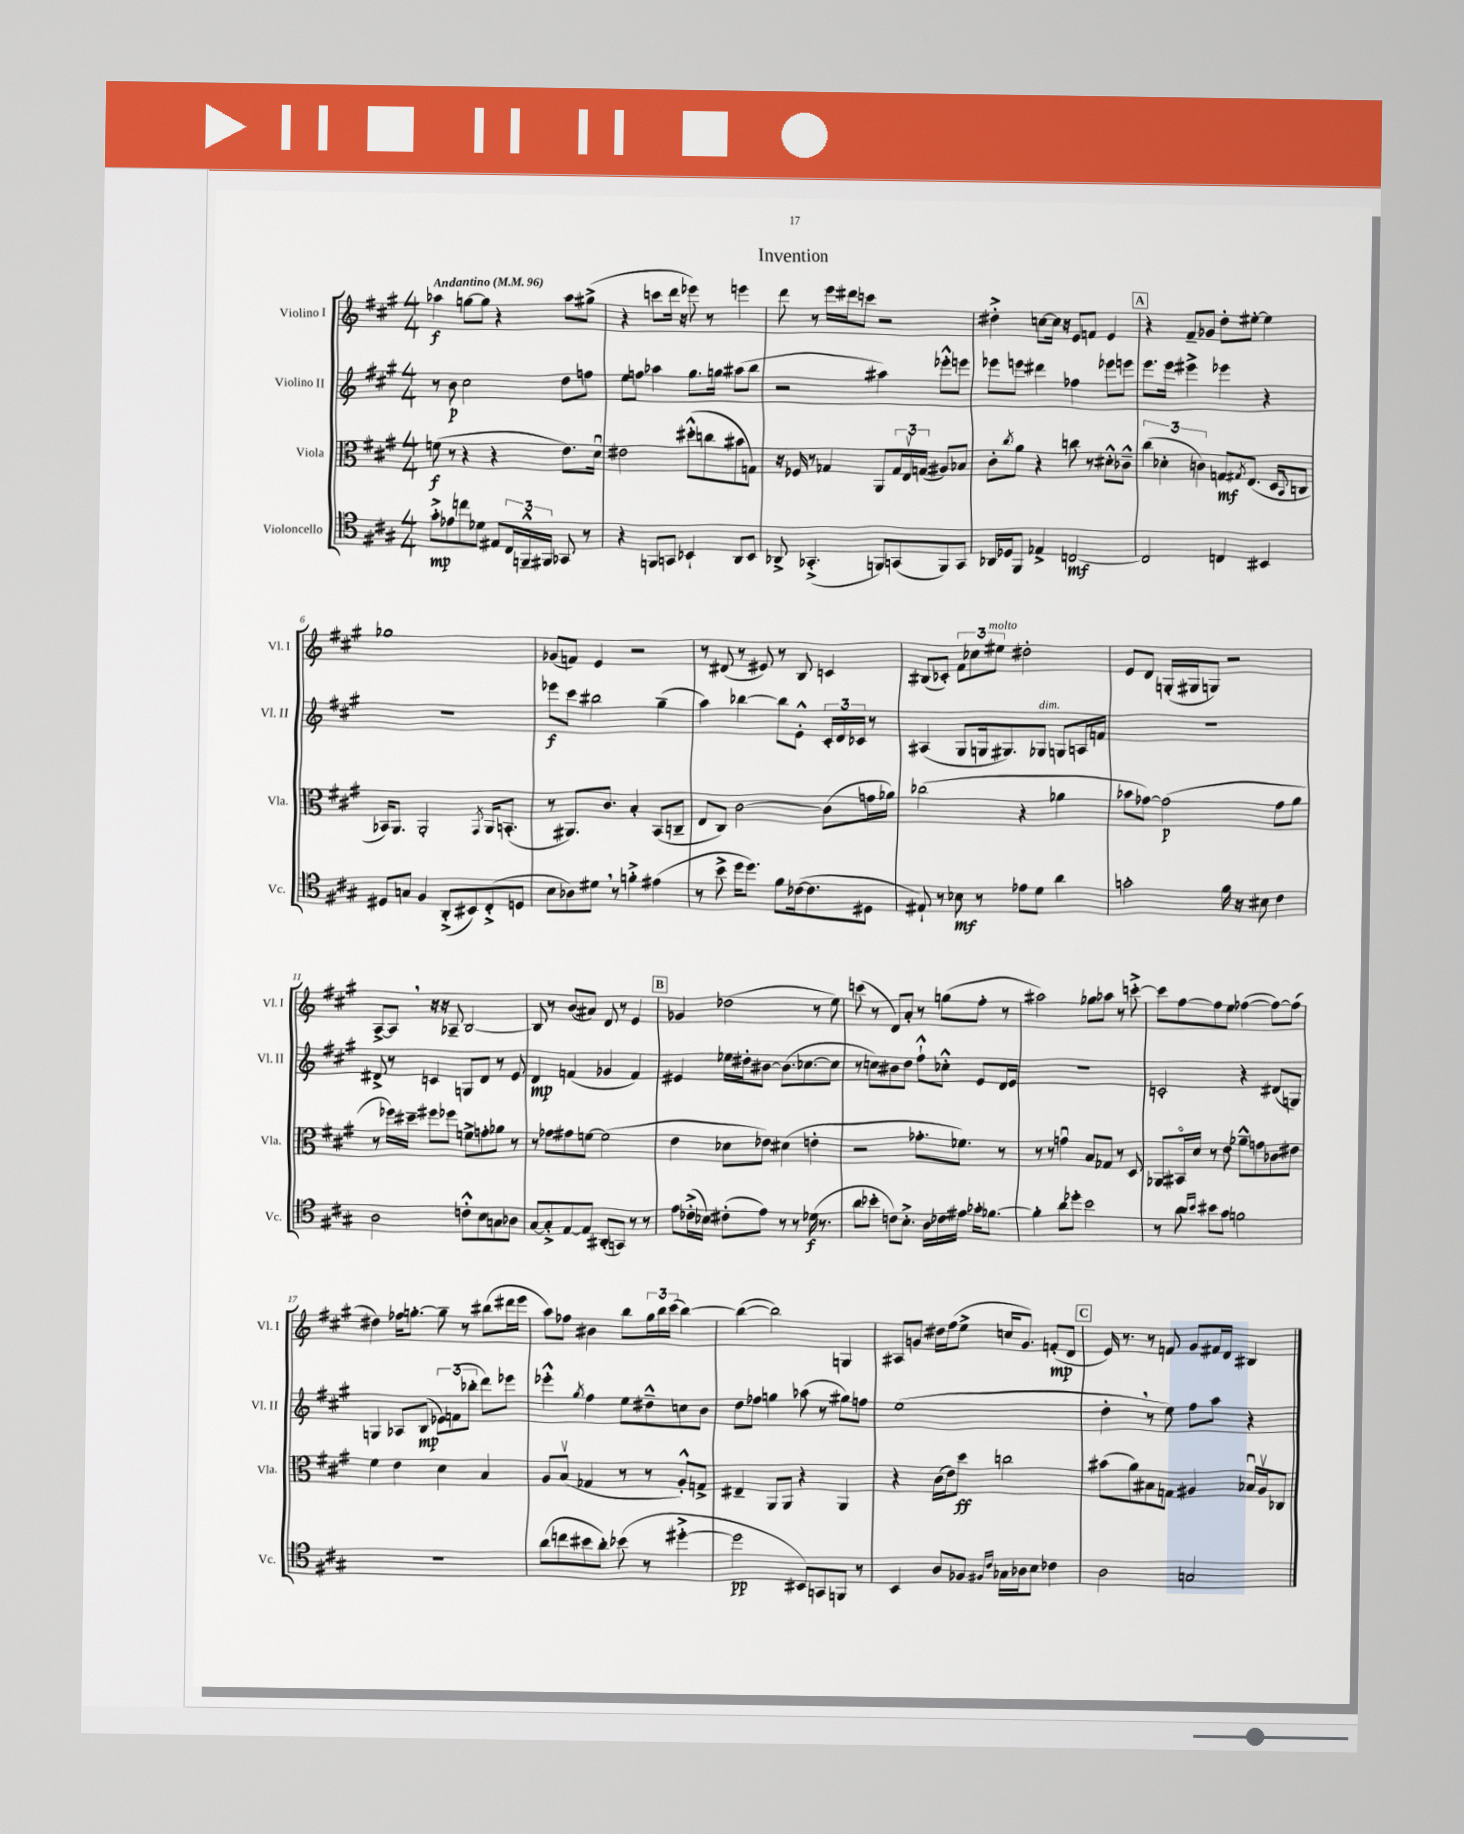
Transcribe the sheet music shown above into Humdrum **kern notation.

**kern	**kern	**kern	**kern
*staff4	*staff3	*staff2	*staff1
*clefC4	*clefC3	*clefG2	*clefG2
*k[f#c#g#]	*k[f#c#g#]	*k[f#c#g#]	*k[f#c#g#]
*M4/4	*M4/4	*M4/4	*M4/4
*MM96	*MM96	*MM96	*MM96
8g#'^	(8f	8r	4aa-
8e-	8r	8b	.
8cc	4r	2cc#	[8gg
8d-	.	.	8gg]
8E#	4r	.	4r
24C#	.	.	.
24FF~^^	.	.	.
24FF#	.	.	.
8GG-	8.e)	8dd	8aa-
8r	.	8ff	(8gg#^
.	16du	.	.
=	=	=	=
4r	2e#	8ee	4r
.	.	8ff	.
8FF	.	4aa-	8ccc
8GG	.	.	16ddd
.	.	.	16r
4BB-`	(8dd#'^^	8.gg#	8eee-)
.	8cc	.	8r
.	.	16gg	.
8AA	8b#	(8aa#	4eee
8BB-	8G)	8bb	.
=	=	=	=
8AA-^	16r	2r	8ddd
.	16F-	.	.
(4.GG-'^	8r	.	8r
.	4G-	.	16eee
.	.	.	16ddd#
.	.	.	8ccc
8FF)	8AA	4aa#)	2r
(8GG	24G-	.	.
.	24Ev	.	.
.	(24G	.	.
8FF)	8A#)	8eee-'^^	.
8GG	8B-	8eee	.
=	=	=	=
16AA-	8c#'	8eee-	4dd#'^
16D-	.	.	.
.	8qcc#	.	.
8FF#	8a	8eee	.
4E-^	4r	4ddd#	[8cc
.	.	.	16cc]
.	.	.	16r
[2C	8cc	4ff-	8e
.	8r	.	8f
.	8d#'^^	8eee-	4e
.	8c-~^^	8eee	.
=	=	=	=
2C]	(6cc#	8.eee	4r
.	6d-'	.	.
.	.	16eee	.
.	.	4eee#^	8f#~
.	6c)	.	.
.	.	.	8g-
4C	8G	4eee-	8dd'
.	8qG#	.	.
.	(8.E	.	[8ee#'
4BB#	.	4r	4ee#]
.	16D	.	.
.	8qqBB	.	.
.	8C	.	.
=	=	=	=
8D#	16BB-)	1r	1gg-
.	8.AA	.	.
8G	.	.	.
4F#	2AA'	.	.
(8AA'^	.	.	.
8BB#)	.	.	.
.	8qGG#	.	.
(8C#'^	16AA	.	.
.	(8.BB'	.	.
8D	.	.	.
=	=	=	=
8B	8r	8eee-	(8g-
8A-)	8.AA#)	8ccc#	8f)
8d#	.	2bb#	4e
.	8.c#	.	.
8r	.	.	.
4f'^	4B'	.	2r
(4e#	(8BB	(4gg#~	.
.	8C~	.	.
=	=	=	=
8r	8E	4aa)	8r
8b^	8C#)	.	(8d#
16dd	[2c#	[4bb-	8r
8.dd)	.	.	.
.	.	.	8e#)
8f#	.	8bb-]	8r
([16c-	.	8e'^^	8B
8.c-]	.	.	.
.	(8c#]	24c#'	4c
.	.	24d	.
.	.	24c-	.
8D#	16g	8r	.
.	16a-)	.	.
=	=	=	=
8E#`)	(2cc-	(4A#	(8B#
8r	.	.	8c-')
8B-	.	8G#	12f#
.	.	.	12cc-
8r	.	16G	.
.	.	.	12ee#
.	.	8.G#)	.
8e-	4r	.	2dd#'
8d	.	8G-	.
4a	4a-	8G	.
.	.	16A	.
.	.	16f	.
=	=	=	=
2g'	8b-	1r	8e
.	[8g-)	.	8d
.	(2g-]	.	(16G'
.	.	.	16G#
.	.	.	8G)
16f#	.	.	2r
16r	.	.	.
8B#	.	.	.
4c#	8g-	.	.
.	8a	.	.
=	=	=	=
2A	8r	8d#^	[8A^
.	16ff-)	8r	8A]
.	16dd#~	.	.
.	8ff#	4c	16r
.	.	.	16r
.	8ff-	.	8A-~
8c'^^	8f^	8G	[2B
8B	8g'	8d#	.
8G	8a-	8r	.
8A-	8r	8e	.
=	=	=	=
[8G#	8r	4d	8B]
8G#'^]	8g-	.	8r
[8E	8g#	(4f	(8b
8E]	[8f	.	8a#)
(8AA#'	(2f]	4g-	8d
8GG)	.	.	8r
8r	.	4f)	4e
8r	.	.	.
=	=	=	=
8e	4e	4e#	4g-
(16c-'^	.	.	.
16B-)	.	.	.
(8c#'	8d-	16ee-	(2dd-
.	.	16dd#'	.
8e)	8e-)	[8b#	.
8r	(4d#	(8.b#]	.
8r	.	.	.
.	.	[8.cc-	.
(16d-	4e'	.	8r
8.r	.	.	.
.	.	8cc-]	8ee)
=	=	=	=
8a	2r	8r	(8ccc
8b-'	.	8cc)	8r
8c)	.	8b#	8d)
8.B'^	.	8dd	8a'
.	8.g-'	8ff#`^^	8r
16A	.	.	.
16c-	.	8cc-'^^	(8gg
16e#	8.f-)	.	.
16g-'	.	8e	8ff#'
[8.f-	.	.	.
.	8r	16d	8r
.	.	16e	.
=	=	=	=
4f-']	8r	1r	2aa#)
.	8r	.	.
8a	4gu	.	.
8dd-'	.	.	.
2b	8B	.	8gg-
.	8G-	.	8aa-
.	8r	.	8r
.	8D	.	[8ccc'^
=	=	=	=
8r	8AA-	2c'	8ccc]
8a	16BB#o	.	[8ff#
.	16d	.	.
16qqa	.	.	.
16qqb	.	.	.
8b#	8r	.	8ff#]
8g#	8e	.	8ee
2f	8a-~^^	4r	([4ff-
.	8g	.	.
.	8c-	(8d#	8ff-_)
.	8e#	8G)	(8ff-]
=	=	=	=
1r	4f#	4G	4dd#)
.	4e	8A-	16ff-
.	.	.	[8.gg'
.	.	(8B	.
.	4d	12e-)	8gg~]
.	.	(12f	.
.	.	.	8r
.	.	12bb-'	.
.	4B	8ddd)	(8bb#
.	.	8eee-	16ddd#
.	.	.	16eee
=	=	=	=
(8a	8A	4eee-'^^	8aa)
8cc	(8Bv	.	8ff-
.	.	8qgg#	.
8b#	4G-	4ff#	4b#
8a')	.	.	.
(8b-	8r	8ee	8bb
8r	8r	8dd#~^^	24gg#
.	.	.	24bb
.	.	.	(24ccc#
[4dd#'^	8A'^^)	8cc	[4bb)
.	8G^	8b	.
=	=	=	=
2dd#]	4E#~	8dd	(4bb_
.	.	8ff-	.
.	8AA	4gg	2bb])
.	8AA	.	.
8BB#)	4r	(8aa-	.
8GG	.	8r	.
8FF	4AA	8gg#)	4G
8r	.	8ff	.
=	=	=	=
4BB	4r	(1ee	8A#
.	.	.	8g
8A	(16c#	.	16dd#
.	16e)	.	(16ff#
8F-	8dd	.	8ee^
16qqF#	.	.	.
16qqc#	.	.	.
16G-	2cc	.	16cc
16A-	.	.	8.g)
8B	.	.	.
4c-	.	.	(8f'
.	.	.	8d
=	=	=	=
2A	(8b#	4dd'	16e)
.	.	.	8.r
.	8a)	.	.
.	8B#	8r	8r
.	8G	8ee)	8f
2G	4A#	8ff#	8g#
.	.	8aa	16f#
.	.	.	16d
.	16B-u	4r	4B#
.	16A#v	.	.
.	8C-	.	.
==	==	==	==
*-	*-	*-	*-
